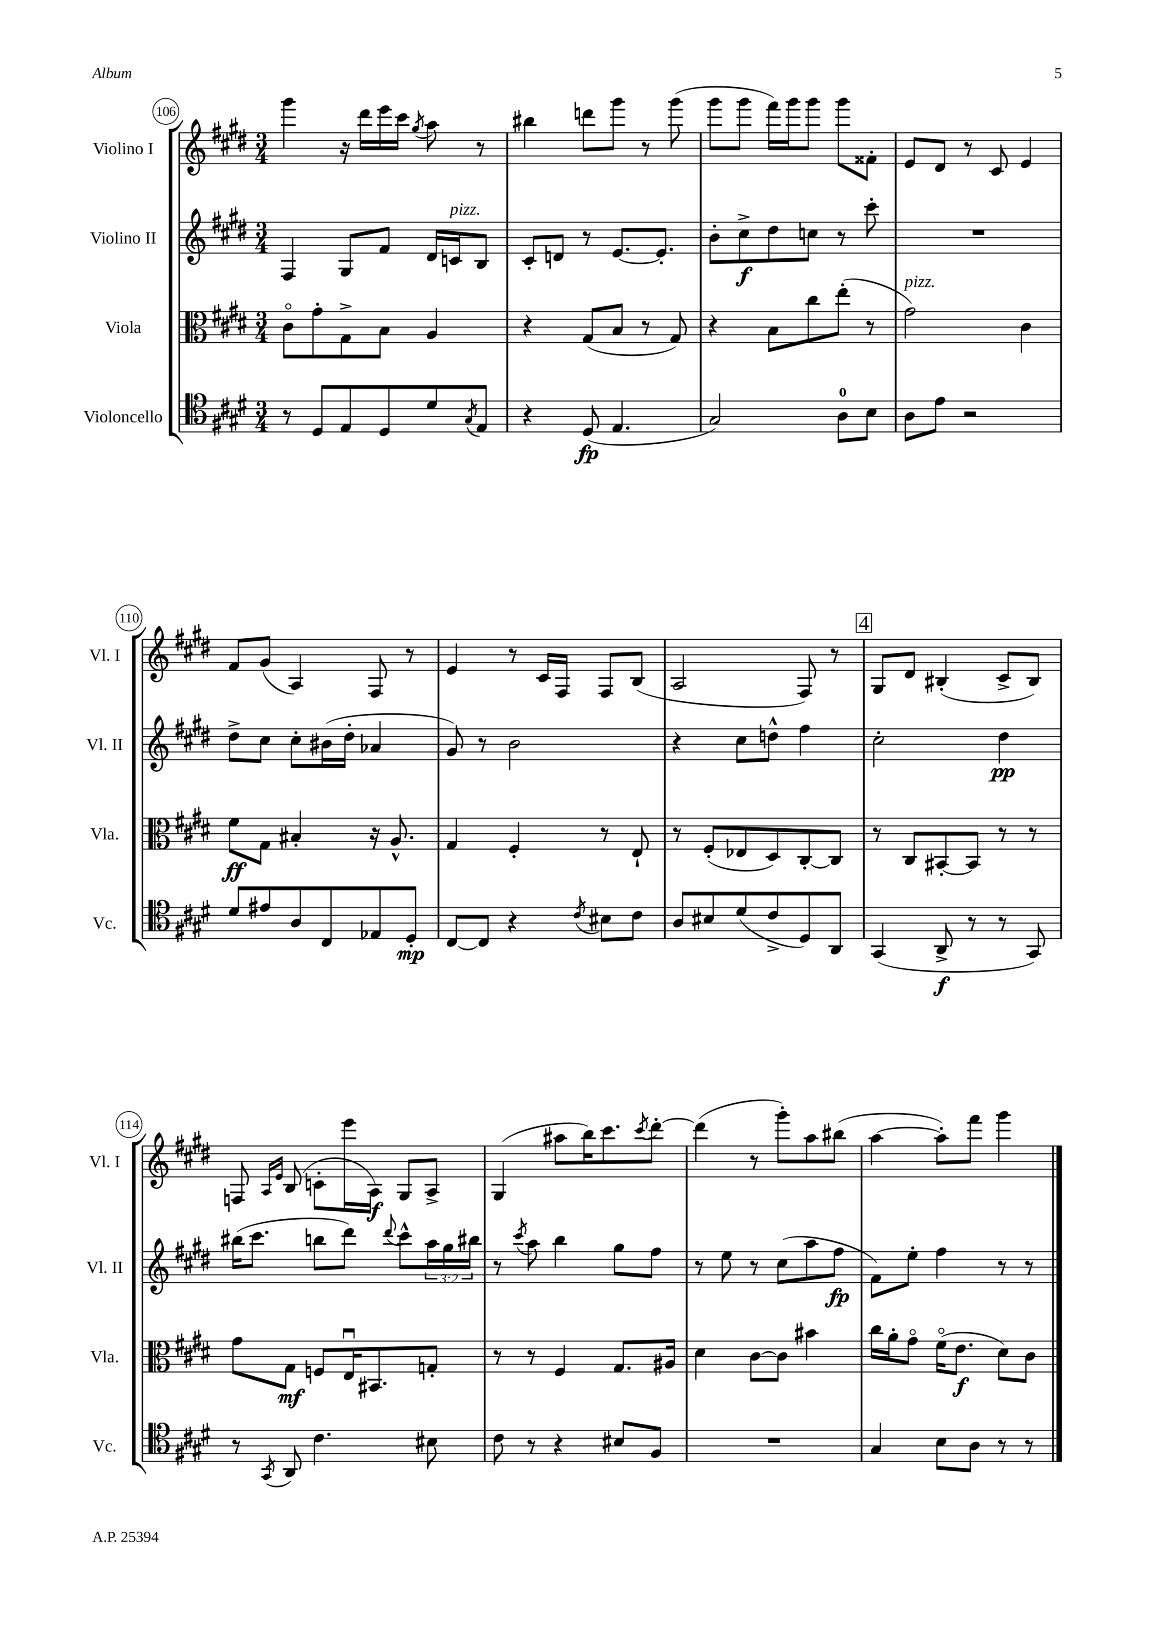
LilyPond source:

<<
\new StaffGroup <<
\new Staff = "s0" \with { instrumentName = "Violino I" shortInstrumentName = "Vl. I" } {
    \clef treble \key e \major \numericTimeSignature \time 3/4
    gis'''4 r16 dis'''16 e'''16 cis'''16 \acciaccatura { gis''8 } a''8 r8 |
    bis''4 d'''8 gis'''8 r8 gis'''8( |
    gis'''8 gis'''8 fis'''16) gis'''16 gis'''8 gis'''8 fisis'8-. |
    e'8 dis'8 r8 cis'8 e'4 |
    fis'8 gis'8( a4) fis8 r8 |
    e'4 r8 cis'16 fis16 fis8 b8( |
    a2 fis8) r8 |
    \mark \markup { \box "4" } gis8 dis'8 bis4-.( cis'8-> bis8) |
    f8 \grace { a16 e'16 } b8( c'8-. e'''16 a16\f) gis8 a8-> |
    gis4( ais''8 b''16) cis'''8. \acciaccatura { cis'''8 } dis'''8~-. |
    dis'''4( r8 gis'''8-.) a''8 bis''8( |
    a''4~ a''8-.) fis'''8 gis'''4 \bar "|." |
}
\new Staff = "s1" \with { instrumentName = "Violino II" shortInstrumentName = "Vl. II" } {
    \clef treble \key e \major \numericTimeSignature \time 3/4 \override Staff.TupletNumber.text = #tuplet-number::calc-fraction-text
    fis4 gis8 fis'8 dis'16 c'16^\markup { \italic "pizz." } b8 |
    cis'8-. d'8 r8 e'8.~ e'8.-. |
    b'8-. cis''8->\f dis''8 c''8 r8 cis'''8-. |
    R2. |
    dis''8-> cis''8 cis''8-. bis'16( dis''16-. aes'4 |
    gis'8) r8 b'2 |
    r4 cis''8 d''8-^ fis''4 |
    \mark \markup { \box "4" } cis''2-. dis''4\pp |
    bis''16( cis'''8. b''8 dis'''8) \appoggiatura { dis'''8 } cis'''8-^ \tuplet 3/2 { a''16 gis''16 bis''16 } |
    r8 \acciaccatura { cis'''8 } a''8 b''4 gis''8 fis''8 |
    r8 e''8 r8 cis''8( a''8 fis''8\fp |
    fis'8) e''8-. fis''4 r8 r8 \bar "|." |
}
\new Staff = "s2" \with { instrumentName = "Viola" shortInstrumentName = "Vla." } {
    \clef alto \key e \major \numericTimeSignature \time 3/4
    cis'8\flageolet gis'8-. gis8-> b8 a4 |
    r4 gis8( b8 r8 gis8) |
    r4 b8 cis''8 e''8-.( r8 |
    gis'2^\markup { \italic "pizz." }) cis'4 |
    fis'8\ff gis8 bis4-. r16 a8.-^ |
    gis4 fis4-. r8 e8-! |
    r8 fis8-.( ees8 dis8) cis8~-. cis8 |
    \mark \markup { \box "4" } r8 cis8 bis,8~-. bis,8 r8 r8 |
    gis'8 gis8\mf f8 e16\downbow bis,8. g8-. |
    r8 r8 fis4 gis8. ais16 |
    dis'4 cis'8~ cis'8 bis'4 |
    cis''16 a'16-. gis'8\flageolet fis'16\flageolet( e'8.\f dis'8) cis'8 \bar "|." |
}
\new Staff = "s3" \with { instrumentName = "Violoncello" shortInstrumentName = "Vc." } {
    \clef tenor \key e \major \numericTimeSignature \time 3/4
    r8 dis8 e8 dis8 dis'8 \acciaccatura { gis8 } e8 |
    r4 dis8\fp( e4. |
    gis2) a8-0 b8 |
    a8 e'8 r2 |
    dis'8 eis'8 a8 cis8 ees8 dis8-.\mp |
    cis8~ cis8 r4 \acciaccatura { cis'8 } bis8 cis'8 |
    a8 bis8 dis'8( cis'8-> dis8) a,8 |
    \mark \markup { \box "4" } gis,4( a,8->\f r8 r8 gis,8) |
    r8 \acciaccatura { gis,8 } a,8 cis'4. bis8 |
    cis'8 r8 r4 bis8 fis8 |
    R2. |
    gis4 b8 a8 r8 r8 \bar "|." |
}
>>
>>
\layout { \context { \Score currentBarNumber = #106 \override BarNumber.stencil = #(make-stencil-circler 0.1 0.3 ly:text-interface::print) } }
